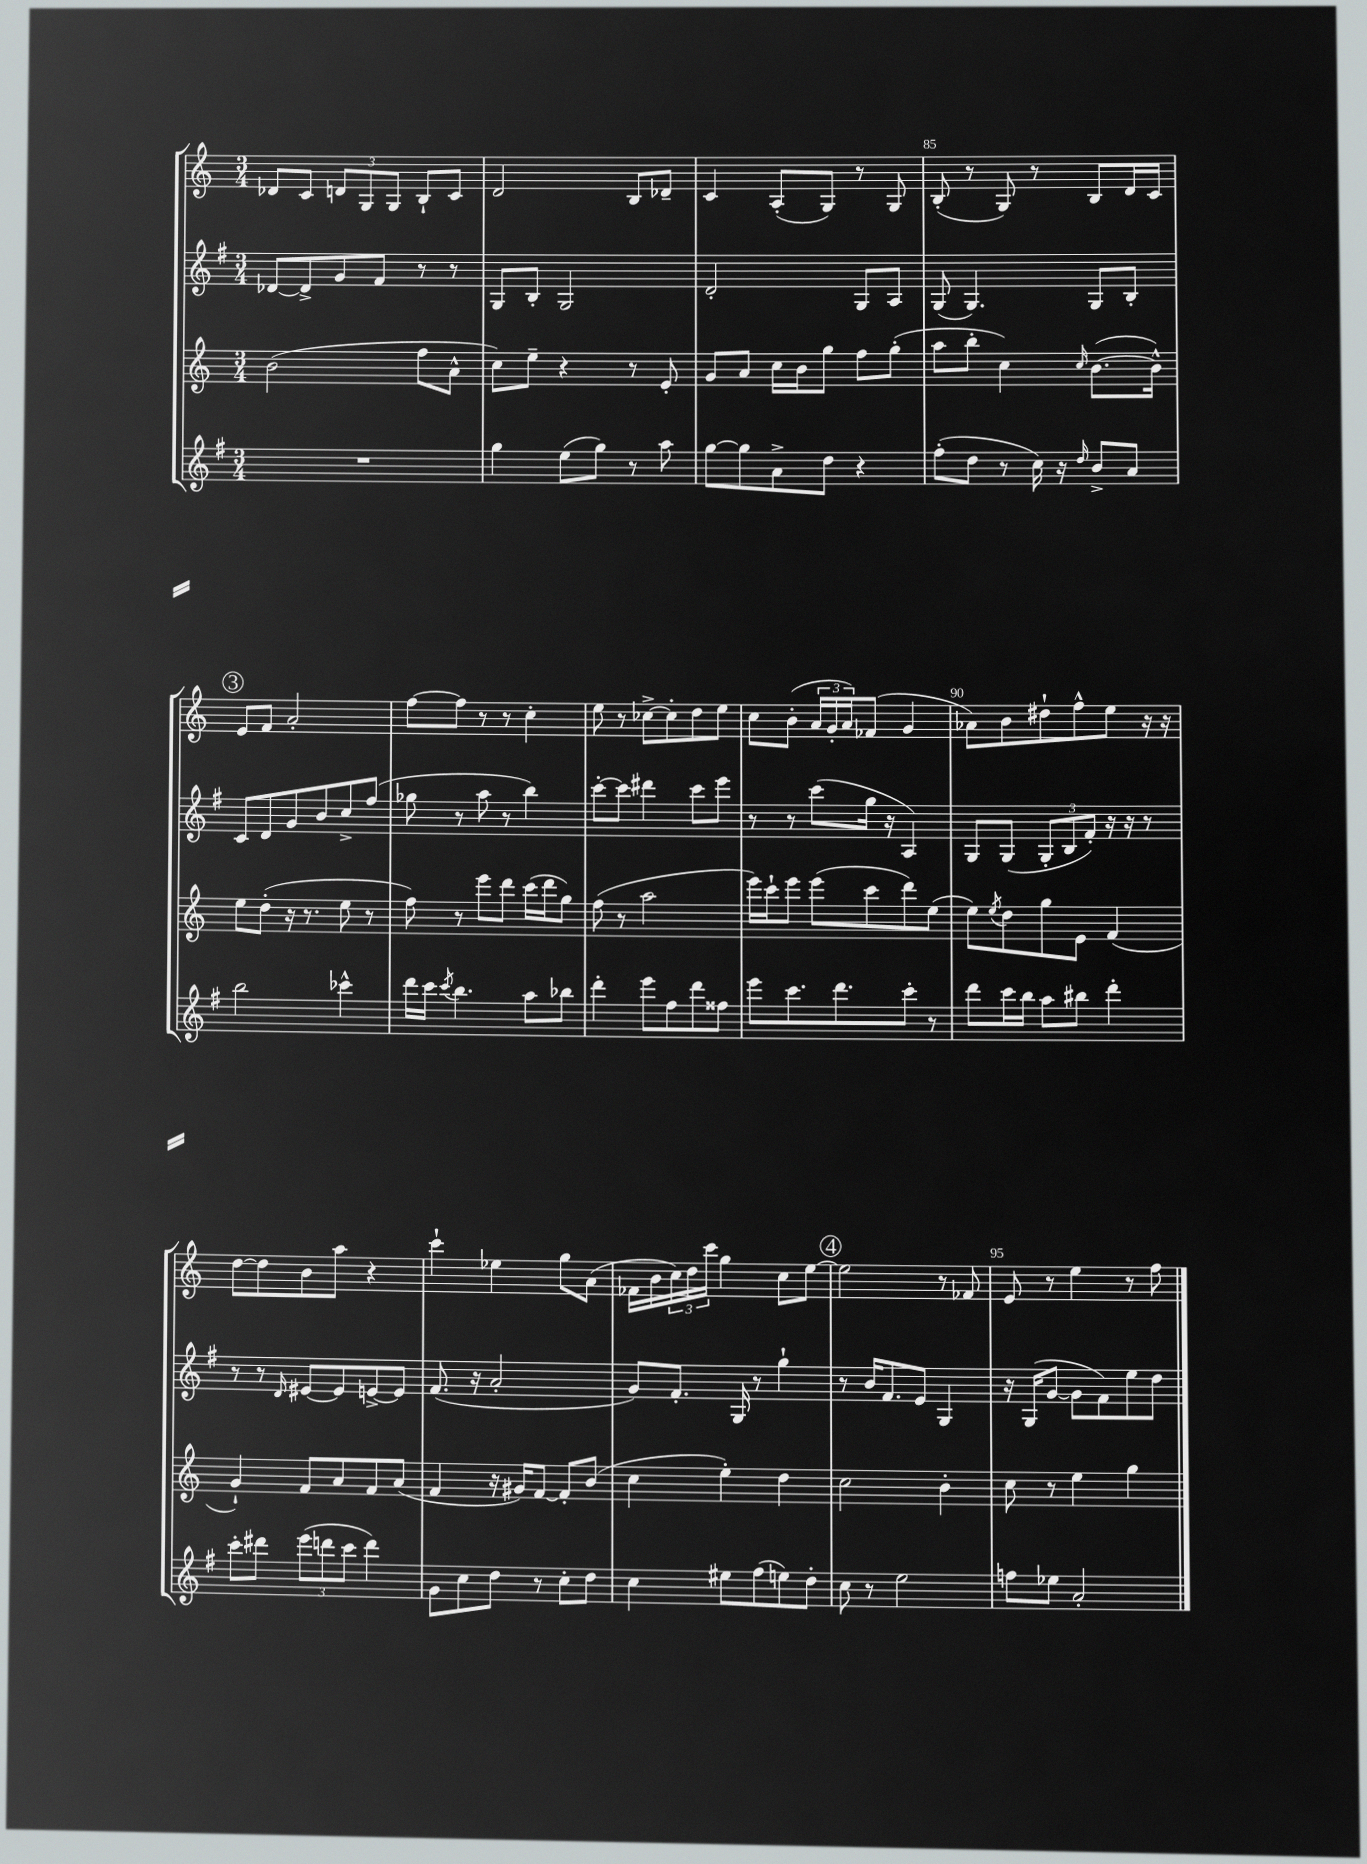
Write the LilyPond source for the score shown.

<<
\new StaffGroup <<
\new Staff = "s0" {
    \clef treble \key c \major \numericTimeSignature \time 3/4
    des'8 c'8 \tuplet 3/2 { d'8 g8 g8 } b8-! c'8 |
    d'2 b8 des'8-- |
    c'4 a8-.( g8) r8 g8 |
    b8-.( r8 g8) r8 b8 d'16 c'16 |
    \mark \markup { \circle "3" } e'8 f'8 a'2-. |
    f''8~ f''8 r8 r8 c''4-. |
    e''8 r8 ces''8~-> ces''8-. d''8 e''8 |
    c''8 b'8-.( \tuplet 3/2 { a'16 g'16-. a'16) } fes'8( g'4 |
    aes'8) b'8 dis''8-! f''8-^ e''8 r16 r16 |
    d''8~ d''8 b'8 a''8 r4 |
    c'''4-! ees''4 g''8 a'8( |
    fes'16 b'16 \tuplet 3/2 { c''16) d''16 c'''16 } g''4 c''8 e''8~ |
    \mark \markup { \circle "4" } e''2 r8 fes'8 |
    e'8 r8 e''4 r8 f''8 \bar "|." |
}
\new Staff = "s1" {
    \clef treble \key g \major \numericTimeSignature \time 3/4
    des'8~ des'8-> g'8 fis'8 r8 r8 |
    g8 b8-. g2 |
    d'2-. g8 a8 |
    g8( g4.) g8 b8-. |
    \mark \markup { \circle "3" } c'8 d'8 g'8 b'8 c''8-> fis''8( |
    ges''8 r8 a''8 r8 b''4) |
    c'''8~-. c'''8 dis'''4 c'''8 e'''8 |
    r8 r8 c'''8( g''16 r16 a4) |
    g8 g8( \tuplet 3/2 { g8-. b8 fis'8-.) } r16 r16 r8 |
    r8 r8 \grace { d'16 } eis'8~ eis'8 e'8~-> e'8 |
    fis'8.( r16 a'2-. |
    g'8) fis'8.-. g16 r8 g''4-! |
    \mark \markup { \circle "4" } r8 b'16 fis'8. e'8 g4 |
    r16 g16( g'8~ g'8 fis'8) e''8 d''8 \bar "|." |
}
\new Staff = "s2" {
    \clef treble \key c \major \numericTimeSignature \time 3/4
    b'2( f''8 a'8-^ |
    c''8) e''8-- r4 r8 e'8-. |
    g'8 a'8 c''16 b'16 g''8 f''8 g''8-.( |
    a''8 b''8-. c''4) \grace { c''16 } b'8.~( b'16-^) |
    \mark \markup { \circle "3" } e''8 d''8-.( r16 r8. e''8 r8 |
    f''8) r8 e'''8 d'''8 c'''16( d'''16 g''8) |
    f''8( r8 a''2 |
    e'''16) c'''16-! e'''8 e'''8( c'''8 d'''8) e''8( |
    e''8) \acciaccatura { e''8 } d''8 g''8 e'8 f'4( |
    g'4-!) f'8 a'8 f'8 a'8( |
    f'4 r16 gis'16) f'8~ f'8-. b'8( |
    c''4 e''4-.) d''4 |
    \mark \markup { \circle "4" } c''2 b'4-. |
    c''8 r8 e''4 g''4 \bar "|." |
}
\new Staff = "s3" {
    \clef treble \key g \major \numericTimeSignature \time 3/4
    R2. |
    g''4 e''8( g''8) r8 a''8 |
    g''8~ g''8 a'8-> d''8 r4 |
    fis''8-.( d''8 r8 c''16) r16 \grace { d''16 } b'8-> a'8 |
    \mark \markup { \circle "3" } b''2 ces'''4-^ |
    d'''16 c'''16 \acciaccatura { c'''8 } b''4. a''8 bes''8 |
    d'''4-. e'''8 fis''8 d'''8 fisis''8 |
    e'''8 c'''8. d'''8. c'''8-. r8 |
    d'''8 c'''16 b''16 a''8 bis''8 d'''4-. |
    c'''8-. dis'''8 \tuplet 3/2 { e'''8( d'''8 c'''8 } d'''4) |
    g'8 c''8 d''8 r8 c''8-. d''8 |
    c''4 eis''8 fis''8( e''8) d''8-. |
    \mark \markup { \circle "4" } c''8 r8 e''2 |
    f''8 ees''8 a'2-. \bar "|." |
}
>>
>>
\layout { \context { \Score currentBarNumber = #82 \override BarNumber.break-visibility = ##(#f #t #t) barNumberVisibility = #(every-nth-bar-number-visible 5) } }
